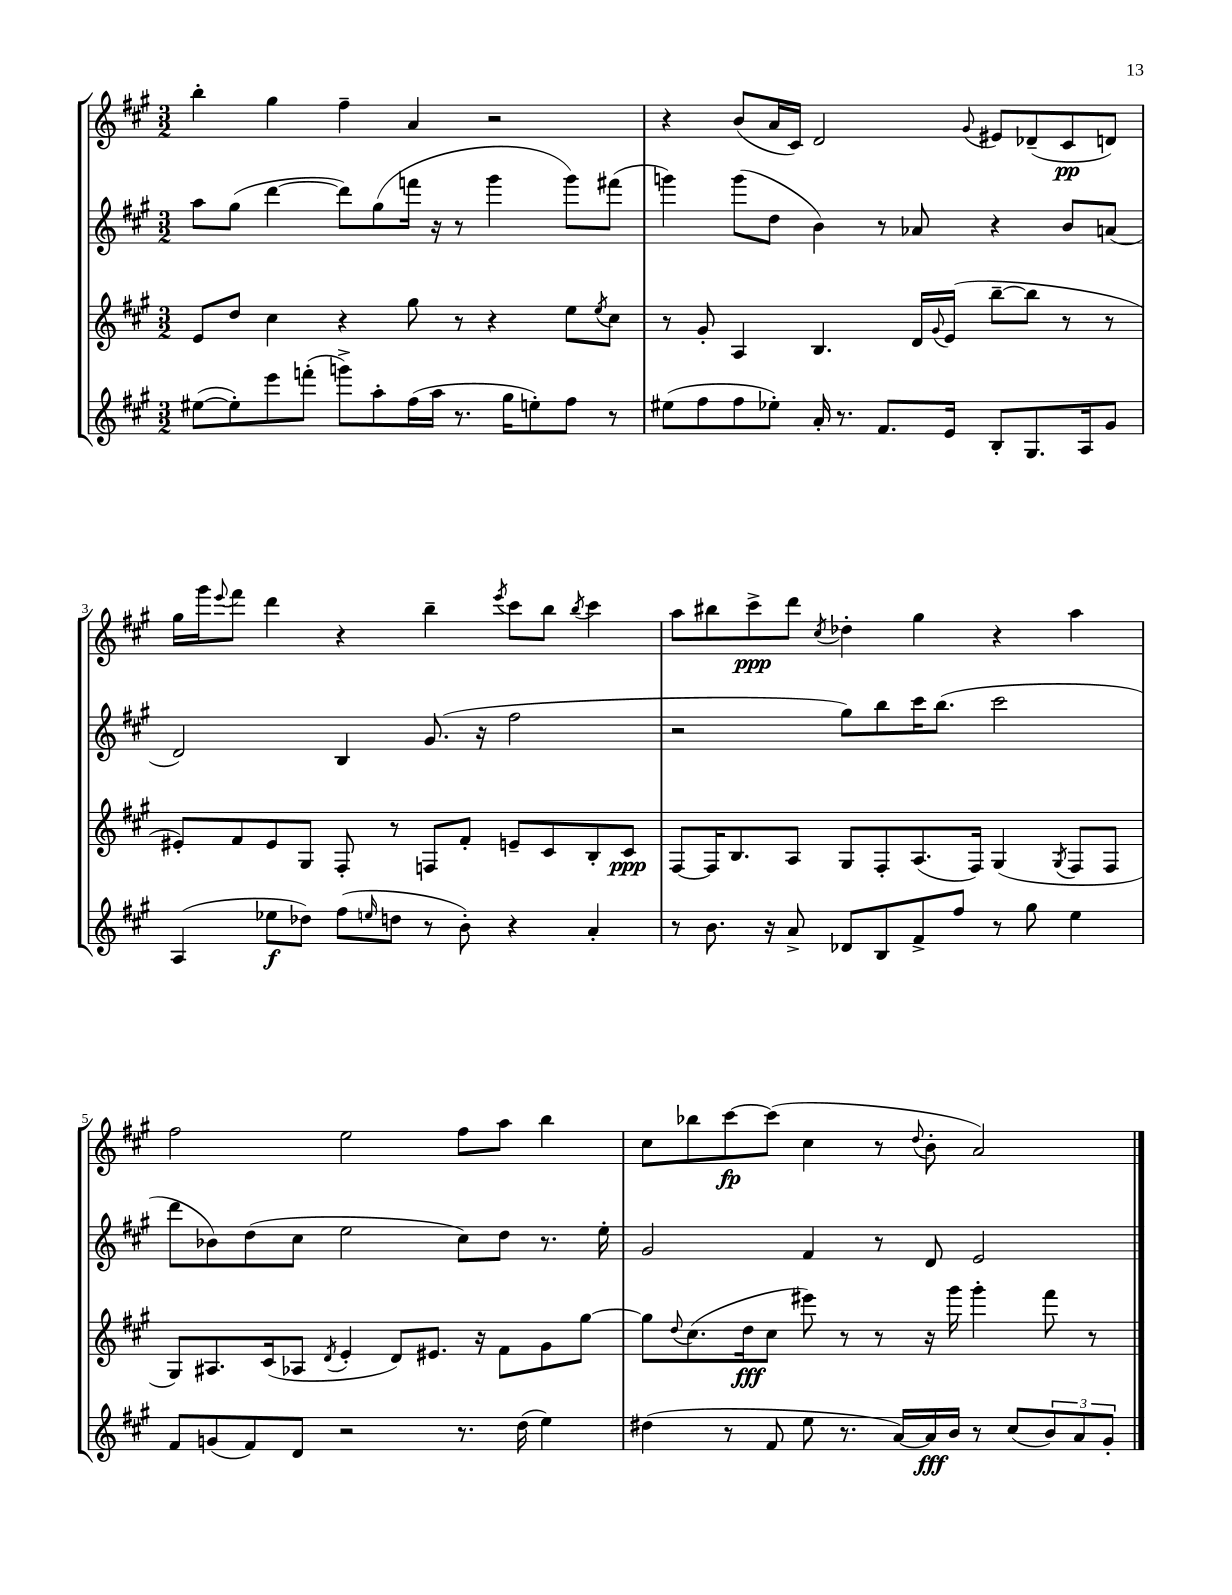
<<
\new StaffGroup <<
\new Staff = "s0" {
    \clef treble \key a \major \numericTimeSignature \time 3/2
    b''4-. gis''4 fis''4-- a'4 r2 |
    r4 b'8( a'16 cis'16) d'2 \appoggiatura { gis'8 } eis'8 des'8--( cis'8\pp d'8) |
    gis''16 gis'''16 \appoggiatura { e'''8 } fis'''8 d'''4 r4 b''4-- \acciaccatura { e'''8 } cis'''8 b''8 \acciaccatura { b''8 } cis'''4 |
    a''8 bis''8 cis'''8->\ppp d'''8 \acciaccatura { cis''8 } des''4-. gis''4 r4 a''4 |
    fis''2 e''2 fis''8 a''8 b''4 |
    cis''8 bes''8 cis'''8~\fp cis'''8( cis''4 r8 \appoggiatura { d''8 } b'8-. a'2) \bar "|." |
}
\new Staff = "s1" {
    \clef treble \key a \major \numericTimeSignature \time 3/2
    a''8 gis''8( d'''4~ d'''8) gis''8( f'''16 r16 r8 gis'''4 gis'''8) fis'''8( |
    g'''4) g'''8( d''8 b'4) r8 aes'8 r4 b'8 a'8( |
    d'2) b4 gis'8.( r16 fis''2 |
    r2 gis''8) b''8 cis'''16 b''8.( cis'''2 |
    d'''8 bes'8) d''8( cis''8 e''2 cis''8) d''8 r8. e''16-. |
    gis'2 fis'4 r8 d'8 e'2 \bar "|." |
}
\new Staff = "s2" {
    \clef treble \key a \major \numericTimeSignature \time 3/2
    e'8 d''8 cis''4 r4 gis''8 r8 r4 e''8 \acciaccatura { e''8 } cis''8 |
    r8 gis'8-. a4 b4. d'16 \appoggiatura { gis'8 } e'16( b''8~-- b''8 r8 r8 |
    eis'8-.) fis'8 eis'8 gis8 fis8-. r8 f8 fis'8-. e'8-- cis'8 b8-. cis'8\ppp |
    fis8~ fis16 b8. a8 gis8 fis8-. a8.( fis16) gis4( \acciaccatura { gis8 } fis8 fis8 |
    gis8) ais8. cis'16( aes8 \acciaccatura { d'8 } e'4-. d'8) eis'8. r16 fis'8 gis'8 gis''8~ |
    gis''8 \appoggiatura { d''8 } cis''8.( d''16\fff cis''8 eis'''8) r8 r8 r16 gis'''16 gis'''4-. fis'''8 r8 \bar "|." |
}
\new Staff = "s3" {
    \clef treble \key a \major \numericTimeSignature \time 3/2
    eis''8~( eis''8-.) e'''8 f'''8-.( g'''8->) a''8-. fis''16( a''16 r8. gis''16 e''8-.) fis''8 r8 |
    eis''8( fis''8 fis''8 ees''8-.) a'16-. r8. fis'8. e'16 b8-. gis8. a16 gis'8 |
    a4( ees''8\f des''8) fis''8( \grace { e''16 } d''8 r8 b'8-.) r4 a'4-. |
    r8 b'8. r16 a'8-> des'8 b8 fis'8-> fis''8 r8 gis''8 e''4 |
    fis'8 g'8( fis'8) d'8 r2 r8. d''16( e''4) |
    dis''4( r8 fis'8 e''8 r8. a'16~) a'16\fff b'16 r8 cis''8( \tuplet 3/2 { b'8) a'8 gis'8-. } \bar "|." |
}
>>
>>
